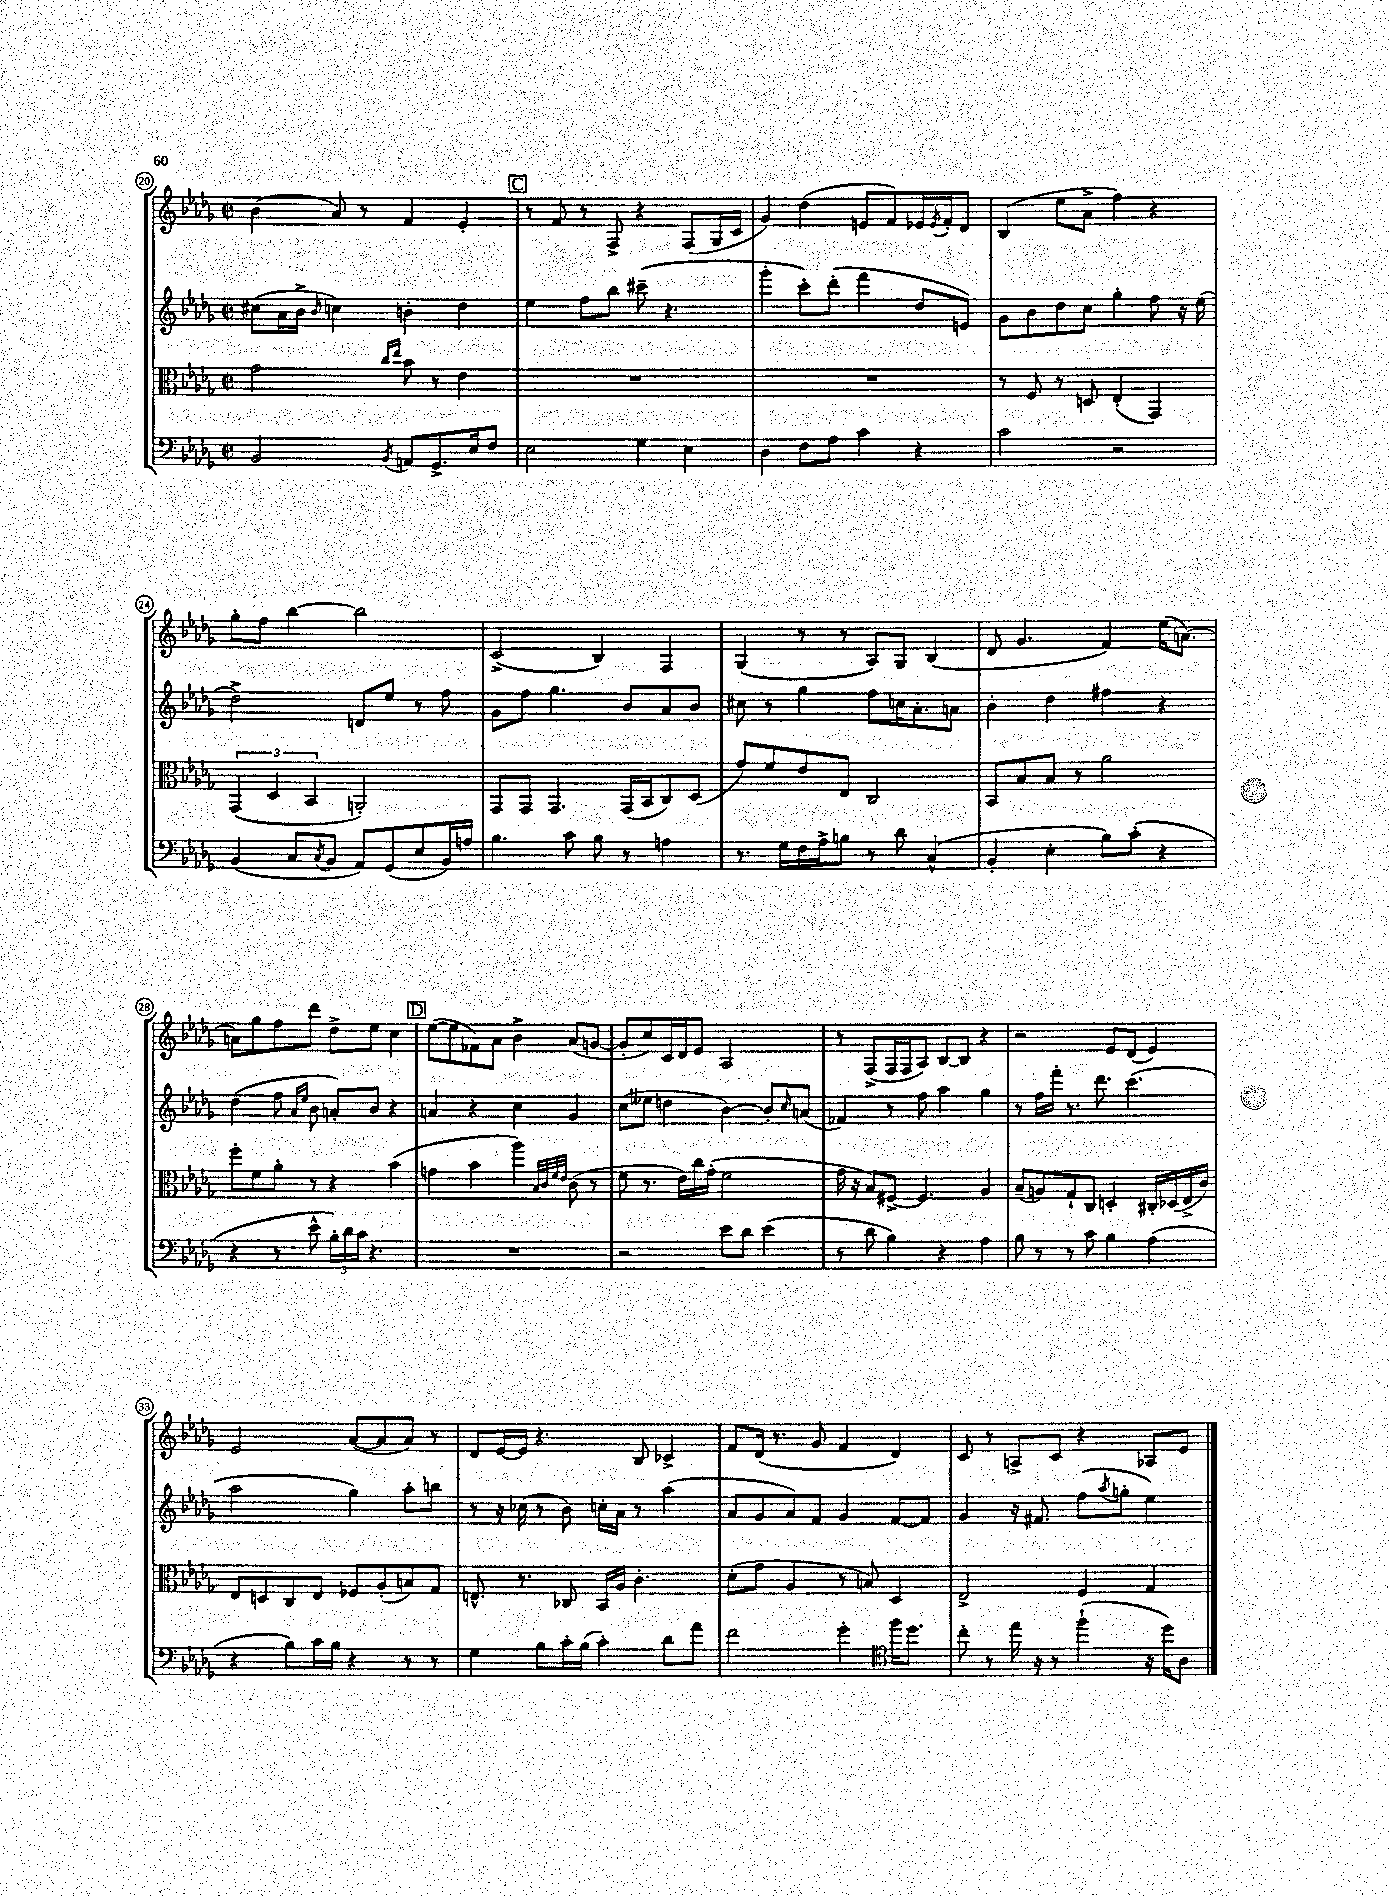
<<
\new StaffGroup <<
\new Staff = "s0" {
    \clef treble \key des \major \defaultTimeSignature \time 2/2
    bes'4( aes'8) r8 f'4 ees'4-. |
    \mark \markup { \box "C" } r8 f'8 r8 f8-> r4 f8( ges16 c'16 |
    ges'4) des''4( e'8 f'8) ees'16 \acciaccatura { ees'8 } f'16-. des'8 |
    bes4( ees''8 aes'8-> f''4) r4 |
    ges''8-. f''8 bes''4~ bes''2 |
    c'2->( bes4) f4 |
    ges4( r8 r8 aes8) ges8 bes4( |
    des'8 ges'4. f'4) ees''16( a'8.~) |
    a'8 ges''8 f''8 des'''8 des''8-> ees''8 c''4 |
    \mark \markup { \box "D" } ees''8~( ees''8 fes'8) aes'8 bes'4-> aes'8( g'8~ |
    g'8-. c''8) c'16 des'16 ees'8 aes2 |
    r8 f8->( f16 f16 aes8) bes8~ bes8 r4 |
    r2 ees'8 des'8( ees'4) |
    ees'2 aes'8~( aes'8 aes'8) r8 |
    des'8 ees'16~ ees'16 r4. bes8 ces'4-> |
    f'8 des'16( r8. ges'8 f'4 des'4) |
    c'8 r8 a8-> c'8 r4 aes8 ees'8 \bar "|." |
}
\new Staff = "s1" {
    \clef treble \key des \major \defaultTimeSignature \time 2/2
    cis''8( aes'16 bes'16-> \grace { bes'16 } c''4) b'4-. des''4 |
    \mark \markup { \box "C" } ees''4 f''8 bes''8 cis'''8--( r4. |
    ges'''4-. c'''8-.) des'''8-.( f'''4 des''8 e'8) |
    ges'8 bes'8 des''8 c''8 ges''4-. f''8 r16 ees''16( |
    des''2->) d'8 ees''8 r8 f''8 |
    ges'8 f''8 ges''4. bes'8 aes'8 bes'8 |
    cis''8 r8 ges''4 f''8 c''16 aes'8.-. a'8 |
    bes'4-. des''4 fis''4 r4 |
    des''4( f''8 \grace { aes'16 ees''16 } bes'8 a'8-.) bes'8 r4 |
    \mark \markup { \box "D" } a'4 r4 c''4 ges'4 |
    c''8( eeses''8 d''4 bes'4~) bes'8-. \grace { c''16 } a'8( |
    fes'4) r8 f''8 aes''4 ges''4 |
    r8 f''16 f'''16-. r8. des'''8. c'''4.( |
    aes''2 ges''4) aes''8-. b''8 |
    r8 r16 ces''16( r8 bes'8) c''16-. aes'16 r8 aes''4( |
    aes'8 ges'8 aes'8) f'8 ges'4 f'8~ f'8 |
    ges'4 r16 fis'8. f''8( \acciaccatura { aes''8 } g''8-. ees''4) \bar "|." |
}
\new Staff = "s2" {
    \clef alto \key des \major \defaultTimeSignature \time 2/2
    ges'2 \grace { c''16 ees''16 } bes'8 r8 ees'4 |
    \mark \markup { \box "C" } R1 |
    R1 |
    r8 f8 r8 d8 ees4-.( ges,4) |
    \tuplet 3/2 { ges,4( des4 bes,4 } a,2-.) |
    ges,8 ges,8 ges,4. ges,16( bes,16 c8) des8( |
    ges'8) f'8 ees'8 ees8 c2 |
    bes,8 bes8 bes8 r8 aes'2 |
    f''8-. f'8 aes'8-. r8 r4 bes'4( |
    \mark \markup { \box "D" } g'4 bes'4 aes''4) \grace { bes32 c'32 f'32 ees'32 } c'8( r8 |
    f'8 r8. ees'16) c''16 ges'16-.( f'2 |
    ges'16 r16 bes8) fis8~-> fis4. aes4 |
    bes8--( a8) ges8-! c8 d4-. cis16-. des16( ees16-> c'16) |
    ees8 d8 c8 ees8 fes8 aes8-.( b8) ges8 |
    e8.-^ r8. ces8 bes,16 aes16 c'4.-. |
    des'8-.( ges'8 aes4 r8 b8) des4 |
    ees2-> f4 ges4 \bar "|." |
}
\new Staff = "s3" {
    \clef bass \key des \major \defaultTimeSignature \time 2/2
    bes,2 \acciaccatura { bes,8 } a,8 ges,8.-> ees16 f8 |
    \mark \markup { \box "C" } ees2 ges4 ees4 |
    des4 f8 aes8 c'4 r4 |
    c'2 r2 |
    bes,4( c8 \acciaccatura { c8 } bes,8 aes,8) ges,8( ees8 bes,16) a16 |
    bes4. c'8 bes8 r8 a4 |
    r8. ges16 f16 aes16-> b8 r8 des'8 c4-^( |
    bes,4-. ees4-. bes8) c'8-.( r4 |
    r4 r8 ees'8-^ \tuplet 3/2 { bes16-.) des'16 c'16 } r4. |
    \mark \markup { \box "D" } R1 |
    r2 ees'8 des'8 ees'4( |
    r8 des'8 bes4) r4 aes4 |
    bes8 r8 r8 c'8 bes4 aes4( |
    r4 bes8) c'16 bes16 r4 r8 r8 |
    ges4 bes8 c'16-. bes16( c'4-.) des'8 aes'8 |
    f'2 ges'4-. \clef tenor f''16 des''8. |
    c''8-. r8 ees''16 r16 r8 f''4-!( r16 des''16) aes8 \bar "|." |
}
>>
>>
\layout { \context { \Score currentBarNumber = #20 \override BarNumber.stencil = #(make-stencil-circler 0.1 0.3 ly:text-interface::print) } }
